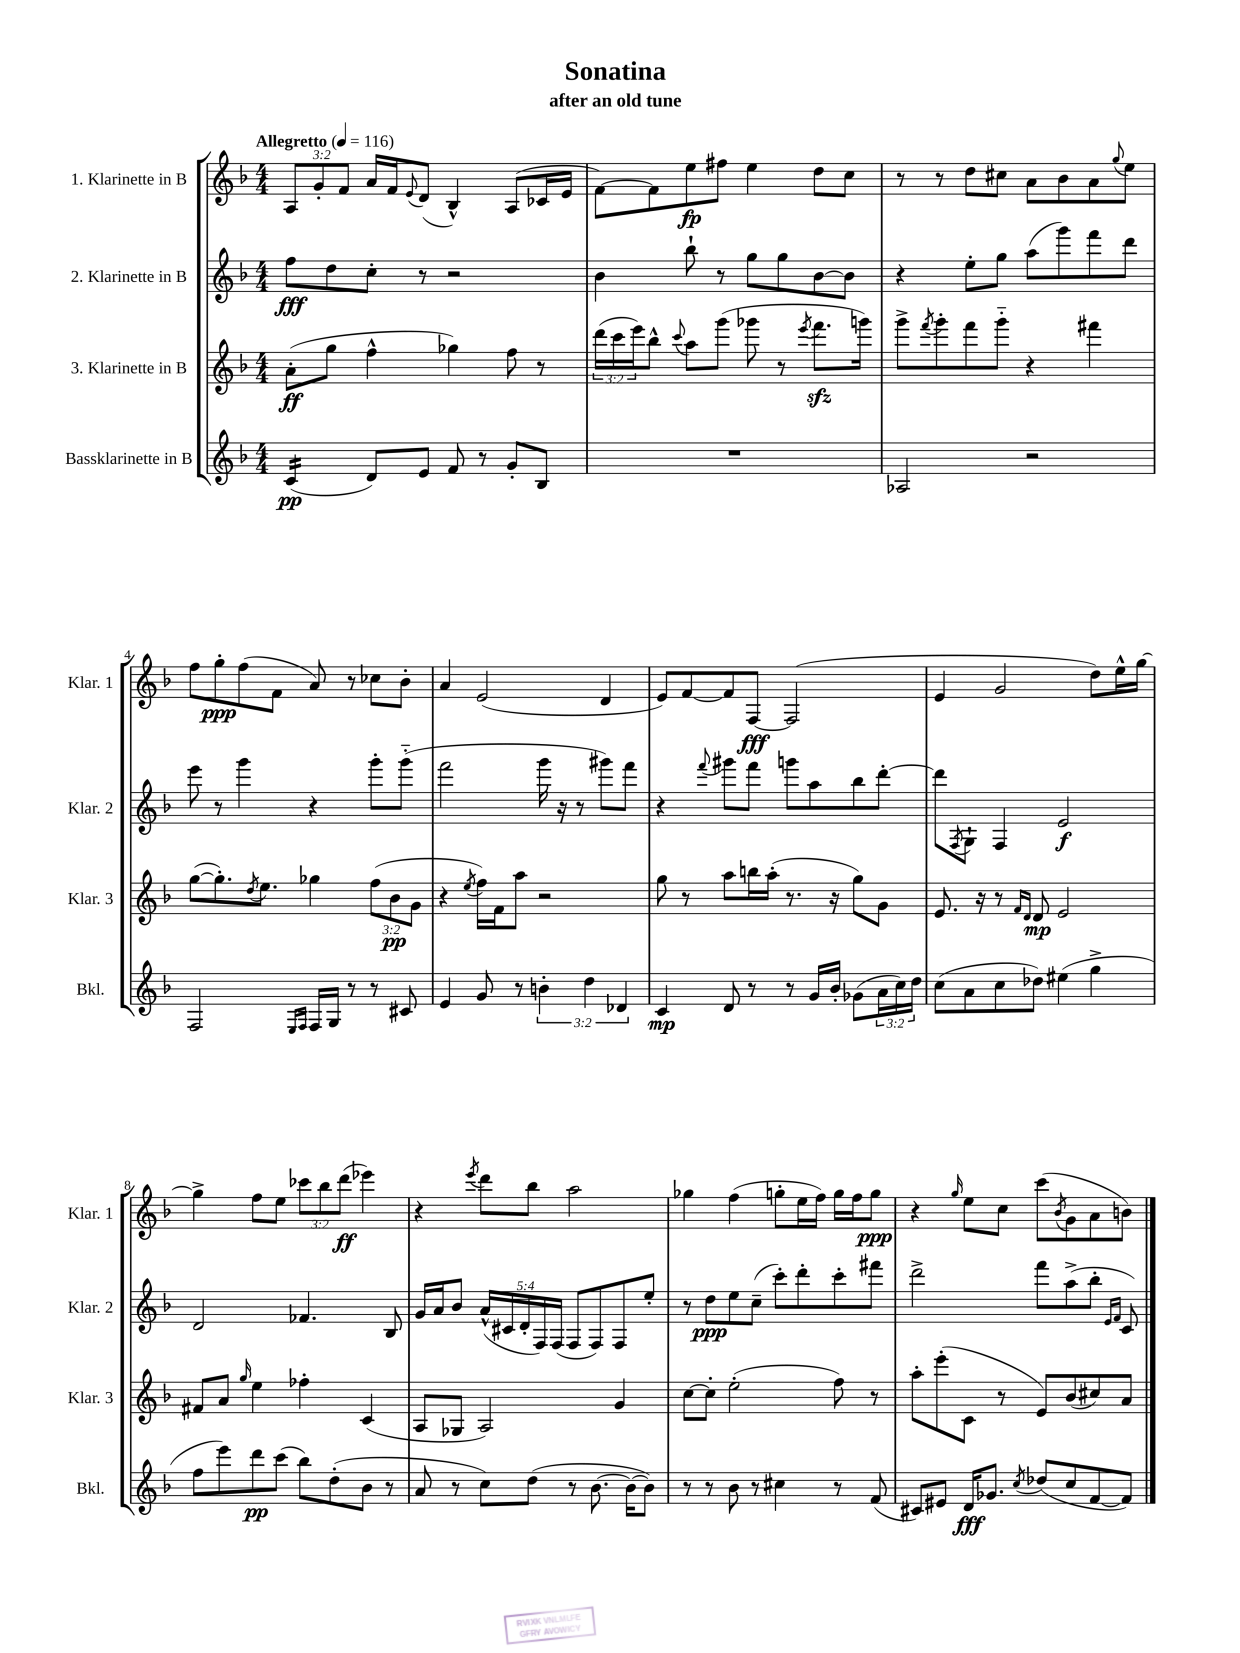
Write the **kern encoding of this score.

**kern	**kern	**kern	**kern
*staff4	*staff3	*staff2	*staff1
*clefG2	*clefG2	*clefG2	*clefG2
*k[b-]	*k[b-]	*k[b-]	*k[b-]
*M4/4	*M4/4	*M4/4	*M4/4
*MM116	*MM116	*MM116	*MM116
(4c	(8a'	8ff	12A
.	.	.	12g'
.	8gg	8dd	.
.	.	.	12f
8d)	4ff^^	8cc'	16a
.	.	.	16f
.	.	.	8qqe
8e	.	8r	(8d
8f	4gg-)	2r	4B-^^)
8r	.	.	.
8g'	8ff	.	(8A
8B-	8r	.	16c-
.	.	.	16e
=	=	=	=
1r	(24ddd	4b-	[8f)
.	24ccc	.	.
.	24eee)	.	.
.	8bb-^^	.	8f]
.	8qqccc	.	.
.	8aa	8bb-`	8ee
.	(8ggg	8r	8ff#
.	8ggg-	8gg	4ee
.	8r	8gg	.
.	8qeee	.	.
.	8.fff	[8b-	8dd
.	.	8b-]	8cc
.	16ggg)	.	.
=	=	=	=
2A-	8ggg^	4r	8r
.	8qfff	.	.
.	8ggg'	.	8r
.	8fff	8ee'	8dd
.	8ggg'~	8gg	8cc#
2r	4r	(8aa	8a
.	.	8ggg)	8b-
.	4fff#	8fff	8a
.	.	.	8qqgg
.	.	8ddd	8ee
=	=	=	=
2F	([8gg	8eee	8ff
.	8.gg'])	8r	8gg'
.	.	4ggg	(8ff
.	8qdd	.	.
.	8.ee	.	.
.	.	.	8f
16qqE	.	.	.
16qqF	.	.	.
16F	4gg-	4r	8a)
16G	.	.	.
8r	.	.	8r
8r	(12ff	8ggg'	8cc-
.	12b-	.	.
8c#	.	(8ggg'~	8b-'
.	12g	.	.
=	=	=	=
4e	4r	2fff	4a
.	8qee	.	.
8g	16ff)	.	(2e
.	16f	.	.
8r	8aa	.	.
6b'	2r	16ggg	.
.	.	16r	.
.	.	8r	.
6dd	.	.	.
.	.	8ggg#)	4d
6d-	.	.	.
.	.	8fff	.
=	=	=	=
4c	8gg	4r	8e)
.	8r	.	[8f
.	.	8qqfff	.
8d	8aa	8ggg#	8f]
8r	16bb	8fff	[8F
.	(16aa'	.	.
8r	8.r	8ggg	(2F]
16g	.	8aa	.
16b-'	16r	.	.
(8g-	8gg)	8bb-	.
24a	8g	[8ddd'	.
24cc)	.	.	.
24dd	.	.	.
=	=	=	=
(8cc	8.e	8ddd]	4e
.	.	8qF	.
8a	.	8G`	.
.	16r	.	.
8cc	8r	4F	2g
.	16qqf	.	.
.	16qqd	.	.
8dd-)	8d	.	.
(4ee#	2e	2e	.
4gg^	.	.	8dd)
.	.	.	16ee^^
.	.	.	[16gg
=	=	=	=
8ff	8f#	2d	4gg^]
8eee)	8a	.	.
.	16qqgg	.	.
8ddd	4ee	.	8ff
(8ccc	.	.	8ee
8bb-)	4ff-'	4.f-	12ccc-
.	.	.	12bb-
(8dd'	.	.	.
.	.	.	(12ddd
8b-	(4c	.	4eee-)
8r	.	8B-	.
=	=	=	=
8a	8A	16g	4r
.	.	16a	.
8r	8G-	8b-	.
.	.	.	8qeee
8cc)	2A)	(20a^^	8ddd
.	.	20c#	.
.	.	20d'	.
(8dd	.	.	8bb-
.	.	20F)	.
.	.	(20F	.
8r	.	8F	2aa
[8.b-	.	8F)	.
.	4g	8F	.
16b-_	.	.	.
8b-])	.	8ee'	.
=	=	=	=
8r	[8cc	8r	4gg-
8r	8cc']	8dd	.
8b-	(2ee'	8ee	(4ff
8r	.	(8cc~	.
4cc#	.	8ccc')	8gg'
.	.	8ddd'	16ee
.	.	.	16ff)
8r	8ff)	8ccc'	16gg
.	.	.	16ff
(8f	8r	8fff#	8gg
=	=	=	=
8c#)	8aa'	2ddd^	4r
8e#	(8eee'	.	.
.	.	.	16qqgg
16d	8c	.	8ee
8.g-	.	.	.
.	8r	.	8cc
8qcc	.	.	.
(8dd-	8e)	8fff	(8ccc
.	.	.	8qb-
8cc	(8b-	(8aa^	8g
[8f	8cc#)	8bb-'	8a
.	.	16qqe	.
.	.	16qqf	.
8f])	8a	8c)	8b)
==	==	==	==
*-	*-	*-	*-
